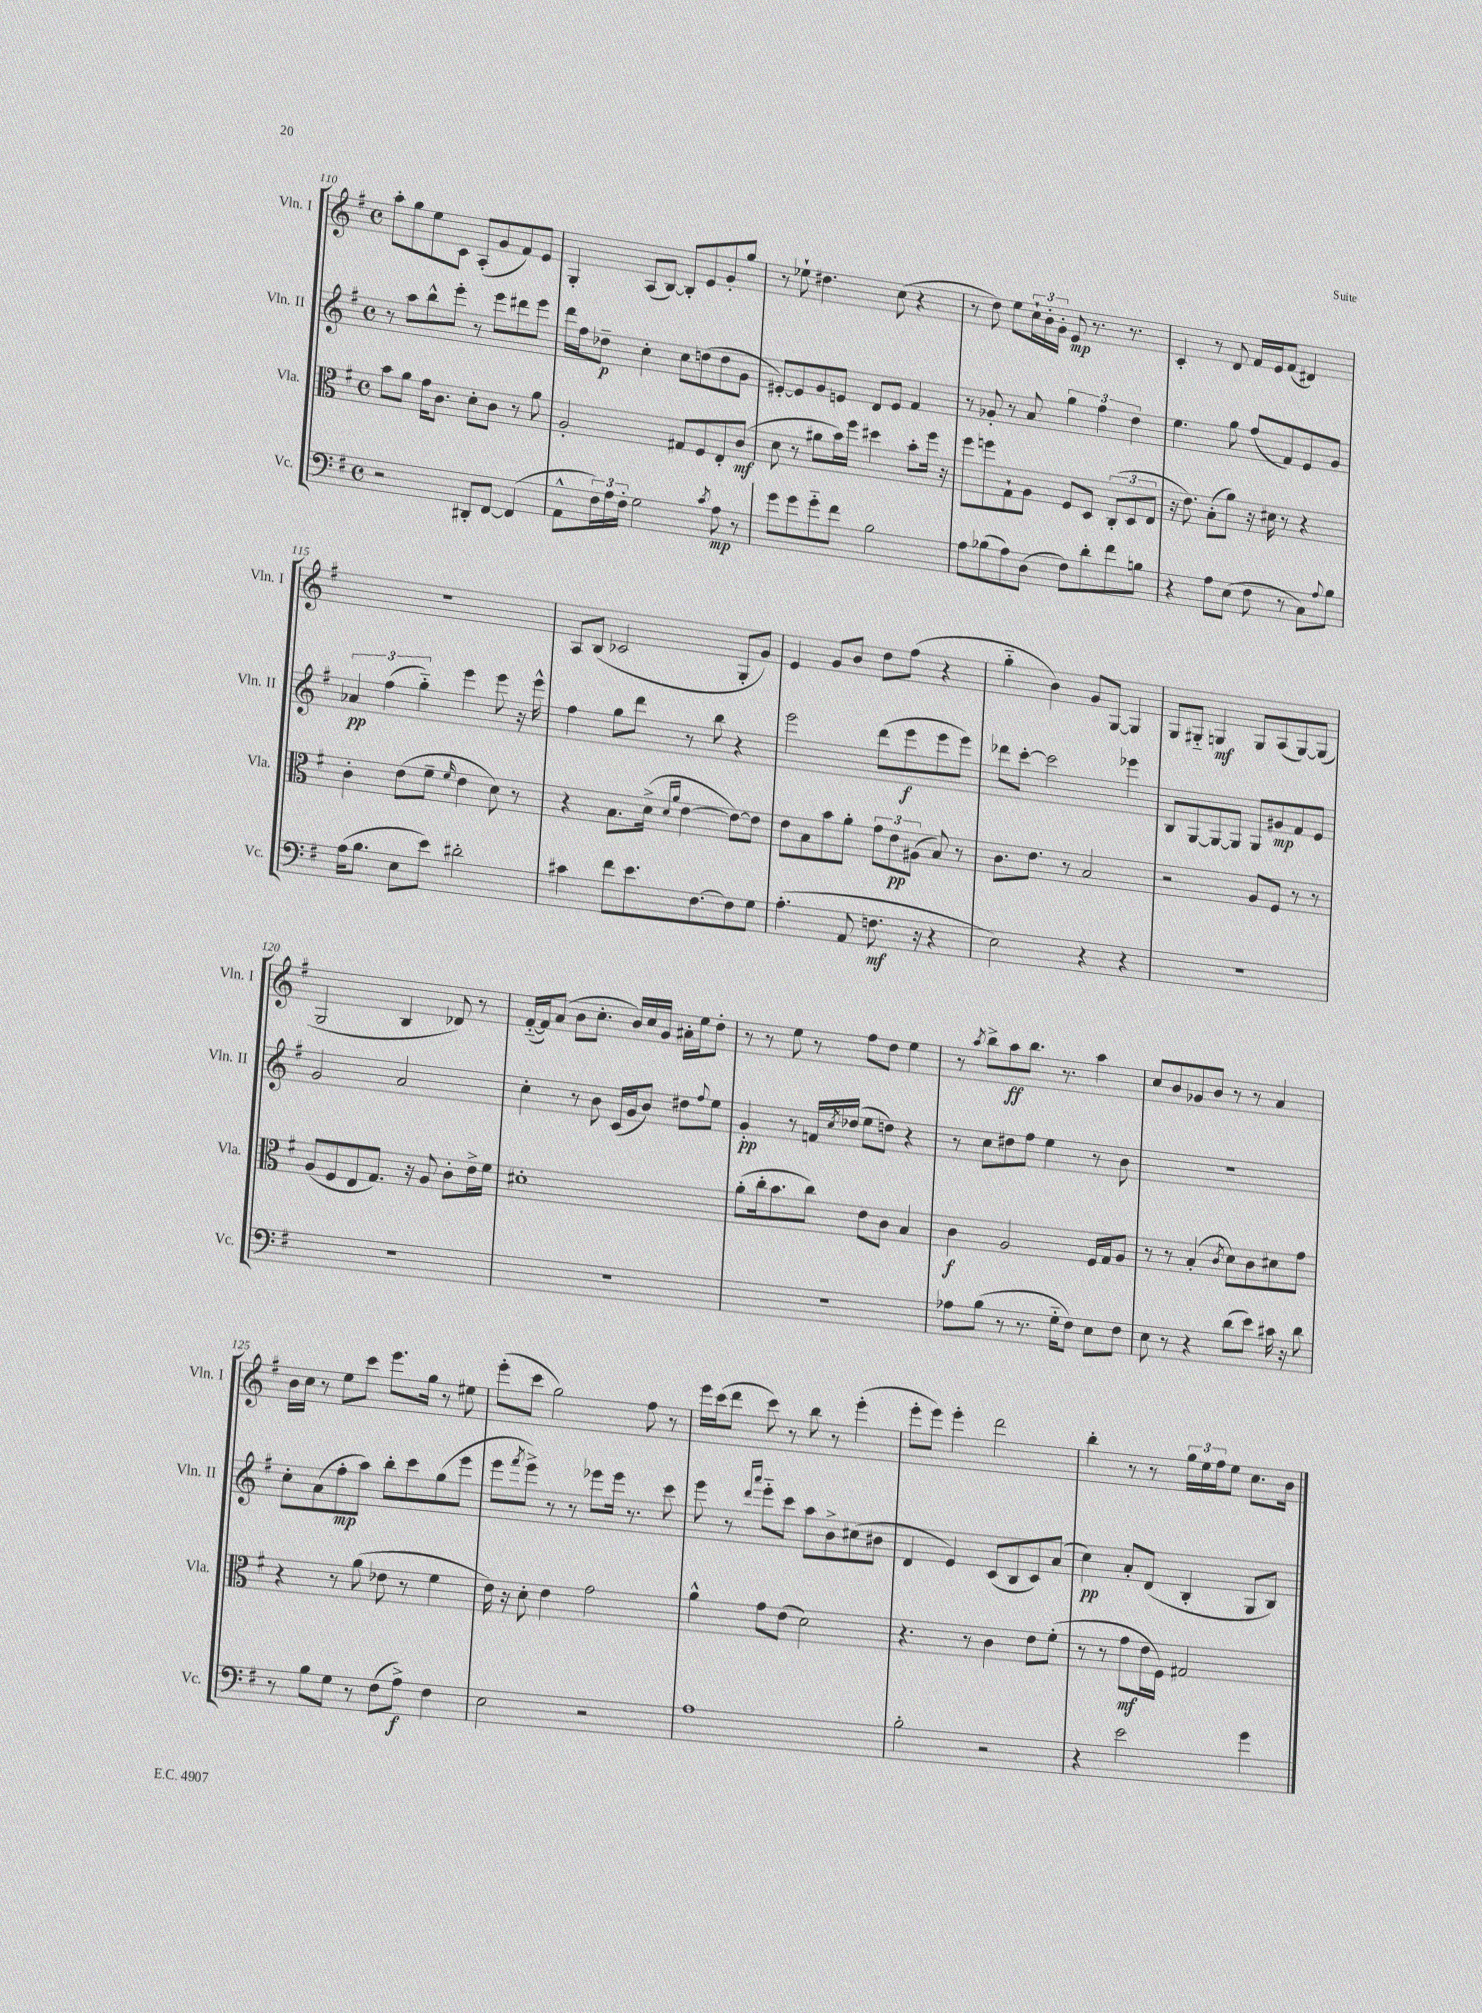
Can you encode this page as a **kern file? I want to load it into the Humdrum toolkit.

**kern	**kern	**kern	**kern
*staff4	*staff3	*staff2	*staff1
*clefF4	*clefC3	*clefG2	*clefG2
*k[f#]	*k[f#]	*k[f#]	*k[f#]
*M4/4	*M4/4	*M4/4	*M4/4
*met(c)	*met(c)	*met(c)	*met(c)
2r	8b	8r	8aa'
.	8a	8aa	8gg
.	16g	8bb^^	8ee
.	8.c	.	.
.	.	8eee'	8c
8DD#'	8d'	8r	(8A'
[8FF#	8c	8eee	8g
(4FF#]	8r	8ddd#	8f#)
.	8a	8eee	8e
=	=	=	=
8AA^^	2A'	16ddd	4G'
.	.	16ff#	.
24F#)	.	8dd-~	.
24A	.	.	.
24F#'	.	.	.
2G	.	4cc'	(8A
.	.	.	[8B)
.	8G#	8cc	8B']
.	8F#	(8dd	8e
8qc	.	.	.
8A	8E'	8dd	8g'
8r	(8c	8g	8gg
=	=	=	=
8g	8d	[8e#')	8r
8g	8r	8e#]	8ee-`
8g'~	8a#	8g	4.dd#
8f#	16b)	8e	.
.	16ff#	.	.
2B	4dd#	8d	.
.	.	8e	(8cc
.	8b'	4f#	4r
.	16ff#	.	.
.	16r	.	.
=	=	=	=
8A	8ff#	8r	8r
(8B-	8ff	8g-'	8dd)
8A)	8G`	8r	8ee
(8D	8A	8a	24cc`
.	.	.	24b'
.	.	.	24g'
8F#)	8F#	6gg	8e
8d'	8D	.	8.r
.	.	6ff#	.
8f#	(12C'	.	.
.	.	.	8.r
.	12D	6dd	.
8B	.	.	.
.	12E	.	.
=	=	=	=
4r	16r	4.ee	4c'
.	8.e)	.	.
8A	(8B'	.	8r
(8E	8a)	8gg	8d
8F#	16r	(8ff#	16f#
.	16d#	.	16e
8r	8r	8f#)	(8f#
8C)	4r	8e	4d#)
8qqA	.	.	.
8B	.	8g	.
=	=	=	=
(16A	4c'	6a-	1r
8.B	.	.	.
.	.	(6ff#	.
8E	(8e	.	.
.	.	6gg'~)	.
8e)	8f#~	.	.
.	16qqf#	.	.
2d#'	4e	4eee	.
.	8d)	8eee	.
.	8r	16r	.
.	.	16eee^^	.
=	=	=	=
4c#	4r	4ff#	8A
.	.	.	(8B
8f#	8.B	8gg	2c-
8.e	.	8ddd	.
.	(16d^	.	.
.	16qqd	.	.
.	16qqa	.	.
.	[4e	8r	.
[8.F#	.	.	.
.	.	8bb	.
8F#]	8e_)	4r	8G'
8G	8e]	.	8g)
=	=	=	=
(4.A'	8e	2eee	4e
.	8B	.	.
.	8b	.	8g
8AA	8a'	.	8b
8.F	12g	(8ddd	8dd
.	12e	.	.
.	.	8eee	(8ff#
.	(12A#	.	.
16r	.	.	.
4r	8B)	8eee	4r
.	8r	8eee)	.
=	=	=	=
2E)	8.c	8ddd-	4gg'~
.	.	[8ccc'	.
.	8.e	.	.
.	.	2ccc]	4b)
.	8r	.	.
4r	2B	.	8g
.	.	.	[8G
4r	.	4eee-	4G]
=	=	=	=
1r	2r	8B	8G
.	.	[8G	8G#'~
.	.	8G_	4G
.	.	8G]	.
.	8A	8G	8G
.	8F#	8g#	(8A
.	8r	8f#	[8G)
.	8r	8e	(8G]
=	=	=	=
1r	(8A	2g	2G
.	8F#	.	.
.	8E	.	.
.	8.G)	.	.
.	.	2a	4B
.	16r	.	.
.	8A	.	.
.	8c'	.	8d-)
.	16e^	.	8r
.	16f#	.	.
=	=	=	=
1r	1d#'	4cc'	([16f#'~
.	.	.	16f#])
.	.	.	(8a
.	.	8r	8b
.	.	8b	8.cc'
.	.	(16c	.
.	.	16g	16b)
.	.	8b)	16cc
.	.	.	16g
.	.	8dd#	16a#'
.	.	.	16ee
.	.	8qqff#	.
.	.	8ee	8dd'
=	=	=	=
1r	(8a'	4g'	8r
.	16cc'	.	8r
.	8.b	.	.
.	.	8r	8ee
.	8cc)	16f	8r
.	.	8qcc	.
.	.	(16dd-	.
.	8e	8ee	8ff#
.	8c	8dd)	8dd
.	4B	4r	4ee
=	=	=	=
8A-	4c	8r	8r
.	.	.	8qaa
(8B	.	8cc	8bb^
8r	2A	8dd#	8aa
8.r	.	8ff#	8.bb
.	.	4ee	.
16G'~	.	.	8.r
8F#)	.	.	.
8E	16F#	8r	4aa
.	16G	.	.
8F#	8A	8b	.
=	=	=	=
8E	8r	1r	8cc
8r	8r	.	8b
4r	(4B'	.	8g-
.	.	.	8b
.	8qc	.	.
(8d	8d)	.	8r
8e)	8c	.	8r
16c#	8d#	.	4a
16r	.	.	.
8d	8g	.	.
=	=	=	=
8r	4r	8cc'	16b
.	.	.	16cc
8B	.	(8a	8r
8G	8r	8ff#'	8ee
8r	(8a	8aa)	8ccc
(8F#	8e-	8bb'	8.eee
8A^)	8r	8ccc	.
.	.	.	16gg
4F#	4f#	(8gg	8r
.	.	8eee	8ee#
=	=	=	=
2E	16e)	8eee	(8eee'
.	16r	.	.
.	.	8qfff#	.
.	8d'	8eee^)	8ccc
.	4e	8r	2gg)
.	.	8r	.
2r	2g	8eee-	.
.	.	16eee-	.
.	.	8.r	.
.	.	.	8ff#
.	.	8ccc	8r
=	=	=	=
1A	4a^^	8eee	16eee
.	.	.	(16ccc
.	.	8r	8ddd
.	.	16qqddd	.
.	.	16qqaaa	.
.	8g	8eee'~	8ccc)
.	(8e	8ccc	8r
.	2d)	8aa	8bb
.	.	8b^	8r
.	.	(8cc#	(4eee'
.	.	8b#	.
=	=	=	=
2B'	4.r	4d	8eee'
.	.	.	8eee)
.	.	4e)	4eee'
.	8r	.	.
2r	4c	(8c	2ddd
.	.	8B	.
.	8e	8c)	.
.	(8f#'	(8a	.
=	=	=	=
4r	8r	4cc)	4bb'
.	8r	.	.
2e	8g	8a'	8r
.	16e	(8d	8r
.	16F#)	.	.
.	2G#	4B'	24gg
.	.	.	24ee
.	.	.	24ff#
.	.	.	8ee
4g	.	8G	8.cc
.	.	8B)	.
.	.	.	16b
==	==	==	==
*-	*-	*-	*-
